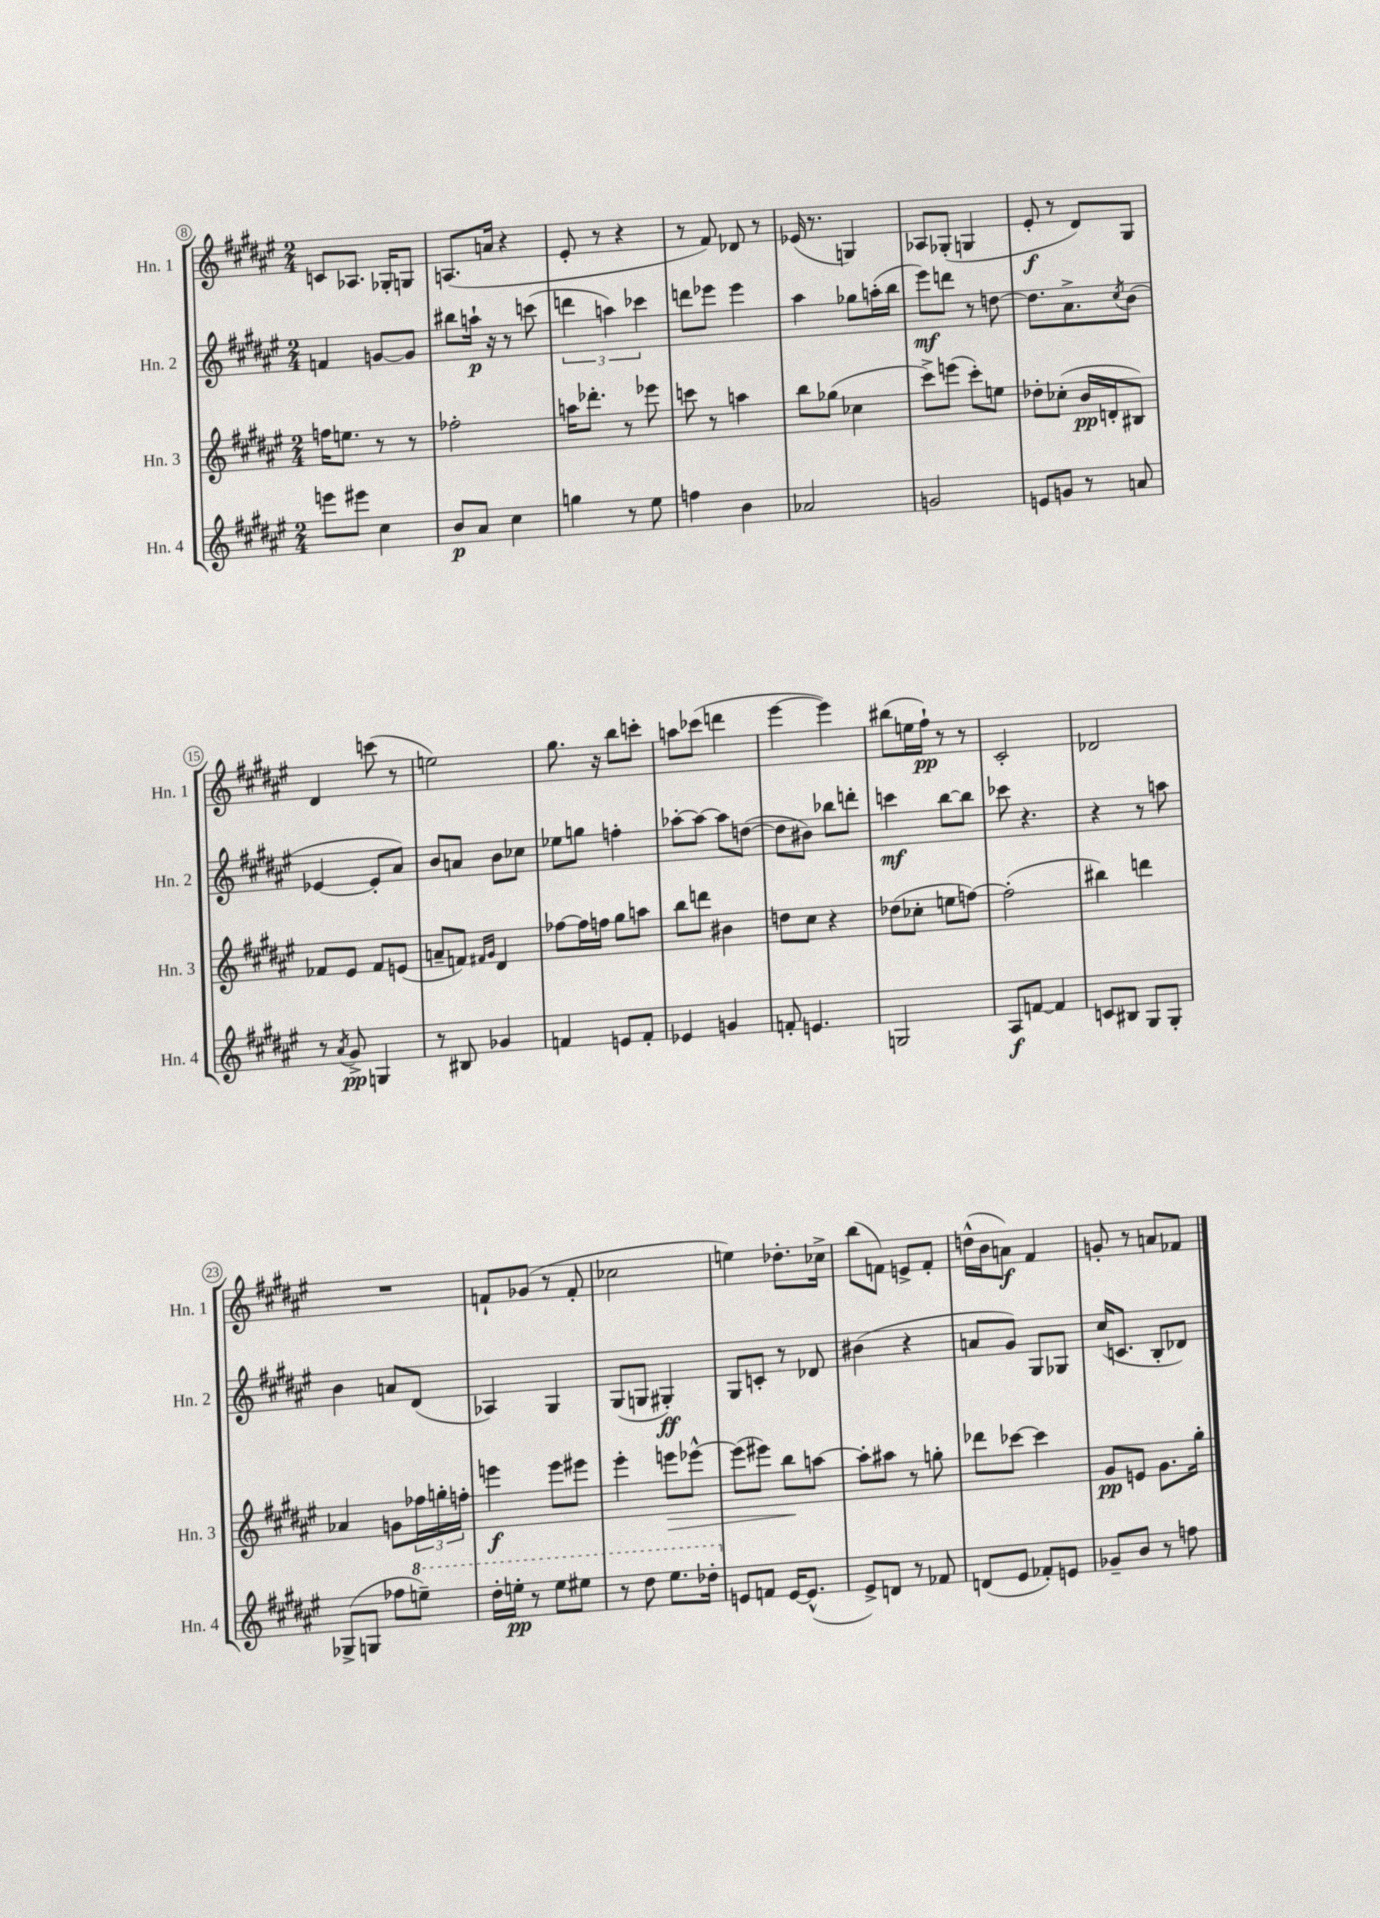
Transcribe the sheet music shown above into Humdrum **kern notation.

**kern	**kern	**kern	**kern
*staff4	*staff3	*staff2	*staff1
*clefG2	*clefG2	*clefG2	*clefG2
*k[f#c#g#d#a#e#]	*k[f#c#g#d#a#e#]	*k[f#c#g#d#a#e#]	*k[f#c#g#d#a#e#]
*M2/4	*M2/4	*M2/4	*M2/4
8eee	16ff	4f	8c
.	8.ee	.	.
8eee#	.	.	8.A-
4cc#	8r	[8g	.
.	.	.	16G-'
.	8r	8g]	8G
=	=	=	=
8b	2ff-'	8bb#	(8.A
8a#	.	16aa`	.
.	.	16r	16a
4cc#	.	8r	4r
.	.	(8ccc	.
=	=	=	=
4gg	16aa	6ddd	8e#'
.	8.ddd-'	.	.
.	.	.	8r
.	.	6aa)	.
8r	8r	.	4r
.	.	6ccc-	.
8ee#	8eee-	.	.
=	=	=	=
4ff	8ccc	8ddd	8r
.	8r	8eee-	8f#)
4b	4aa	4eee-	8d-
.	.	.	8r
=	=	=	=
2a-	8bb	4aa#	(16e-
.	.	.	8.r
.	(8gg-	.	.
.	4cc-	8gg-	4G)
.	.	(16aa'	.
.	.	16bb	.
=	=	=	=
2g	8ccc#^)	8eee#)	8A-
.	(8eee	8ddd	(8G-'
.	8ccc#')	8r	4G
.	8ee	[8dd	.
=	=	=	=
8e	8dd-'	8.dd]	8e#'
8g	(8cc-'	.	8r
.	.	8.a#^	.
8r	16b	.	8d#)
.	16d'	.	.
.	.	8qcc#	.
8a	8B#)	(8b	8G#
=	=	=	=
8r	8f-	[4e-	4d#
8qa#	.	.	.
8g#^	8e#	.	.
4G	8f-	8e-']	(8ccc
.	(8e	8a#)	8r
=	=	=	=
8r	8a~	8b	2ee)
8B#	8f)	8a	.
.	16qqf#	.	.
.	16qqg#	.	.
4g-	4d#	8b	.
.	.	8cc-	.
=	=	=	=
4f	[8ff-	8ee-	8.gg#
.	16ff-]	8gg	.
.	16ff	.	16r
8e	8gg#	4ff'	8bb
8f'	8aa	.	8ccc'
=	=	=	=
4e-	8bb	[8aa-'	8aa
.	8ddd	8aa-_	(8ccc-
4g	4b#	8aa-]	4ddd
.	.	([8dd	.
=	=	=	=
8f'	8dd	8dd]	[4eee#
4.e	8cc#	8b#)	.
.	4r	8bb-	4eee#])
.	.	8ddd'	.
=	=	=	=
2G	(8dd-	4ccc	(8bb#
.	8cc-'	.	16ee
.	.	.	16ff#`)
.	8ee	[8bb	8r
.	[8ff)	8bb]	8r
=	=	=	=
8A#	(2ff']	8ccc-	2c#'
[8f	.	4.r	.
4f]	.	.	.
=	=	=	=
8c	4bb#)	4r	2d-
8B#	.	.	.
8G#	4ddd	8r	.
8G#'	.	8aa	.
=	=	=	=
(8G-^	4a-	4b	2r
8G	.	.	.
8ff-	8g	8a	.
8eee~)	24ff-	(8d#	.
.	24gg'	.	.
.	24ff'	.	.
=	=	=	=
16ddd#'	4eee	4A-)	8f`
16eee'	.	.	.
8r	.	.	(8g-
8eee	8eee	4G#	8r
8eee#	8eee#	.	8f'
=	=	=	=
8r	4eee#'	(8G#	2cc-
8ddd#	.	8G	.
8.eee#	8eee	4G#')	.
.	[8eee-^^	.	.
16ddd-'	.	.	.
=	=	=	=
8e	(8eee-]	8G#	4ee)
8f	8eee#)	8c'	.
[16e	8bb	8r	8.dd-'
(8.e^^]	.	.	.
.	[8aa	8d-	.
.	.	.	16cc-^
=	=	=	=
8e#^)	8aa']	(4b#	(8bb
8d	8aa#	.	8f)
8r	8r	4r	8e^
8f-	8gg'	.	8f'
=	=	=	=
(8d	8ddd-	8a	(16dd^^
.	.	.	16b
8e#	[8ccc-	8g#)	8a)
8f-')	4ccc-]	8G#	4f#
8e	.	8G-	.
=	=	=	=
8g-~	8g#	(16cc#	8g'
.	.	8.c	.
8b	8e	.	8r
8r	8.g#	8B'	8a
8ff	.	8d-)	8f-
.	16gg#'	.	.
==	==	==	==
*-	*-	*-	*-
